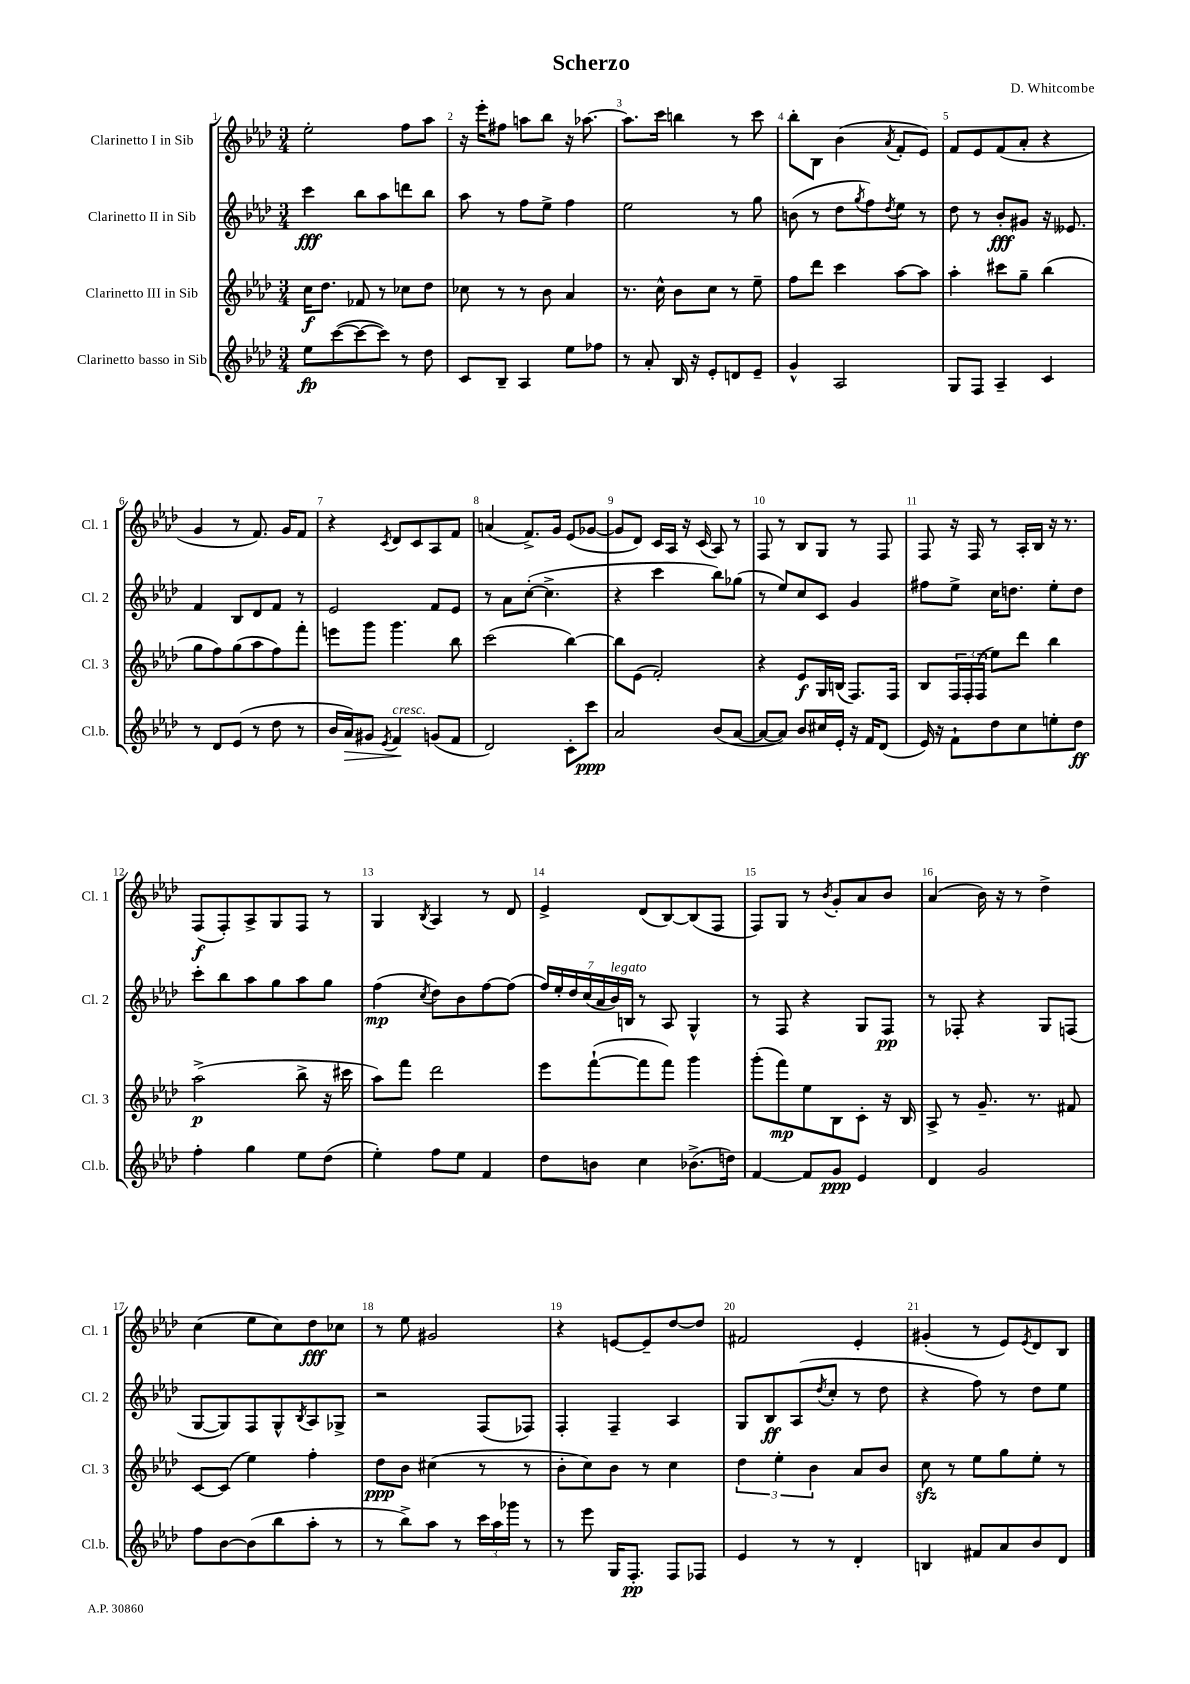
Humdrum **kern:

**kern	**dynam	**kern	**dynam	**kern	**dynam	**kern	**dynam
*part4	*part4	*part3	*part3	*part2	*part2	*part1	*part1
*staff4	*staff4	*staff3	*staff3	*staff2	*staff2	*staff1	*staff1
*I"Clarinetto basso in Sib	*	*I"Clarinetto III in Sib	*	*I"Clarinetto II in Sib	*	*I"Clarinetto I in Sib	*
*I'Cl.b.	*	*I'Cl. 3	*	*I'Cl. 2	*	*I'Cl. 1	*
*clefG2	*	*clefG2	*	*clefG2	*	*clefG2	*
*k[b-e-a-d-]	*	*k[b-e-a-d-]	*	*k[b-e-a-d-]	*	*k[b-e-a-d-]	*
*M3/4	*	*M3/4	*	*M3/4	*	*M3/4	*
=1	=1	=1	=1	=1	=1	=1	=1
8ee-\L	fp	16cc\KL	f	4ccc\	fff	2ee-'\	.
.	.	8.dd-\J	.	.	.	.	.
([8ccc\	.	.	.	.	.	.	.
8ccc\_	.	8f-X/	.	8bb-\L	.	.	.
8ccc\J])	.	8r	.	8aa-\	.	.	.
8r	.	8cc-X\L	.	8dddn\	.	8ff\L	.
8dd-\	.	8dd-\J	.	8bb-\J	.	8aa-\J	.
=2	=2	=2	=2	=2	=2	=2	=2
8c/L	.	8cc-X\	.	8aa-\	.	16r	.
.	.	.	.	.	.	16eee-'\KL	.
8B-~/J	.	8r	.	8r	.	8ff#X\J	.
4A-/	.	8r	.	8ff\L	.	8aan\L	.
.	.	8b-\	.	8ee-^\J	.	8bb-\J	.
8ee-\L	.	4a-/	.	4ff\	.	16r	.
.	.	.	.	.	.	[8.aa-X\	.
8ff-X\J	.	.	.	.	.	.	.
=3	=3	=3	=3	=3	=3	=3	=3
8r	.	8.r	.	2ee-\	.	8.aa-\L]	.
8a-'/	.	.	.	.	.	.	.
.	.	16cc^^\	.	.	.	16ccc\Jk	.
16B-/	.	8b-\L	.	.	.	4bbn\	.
16r	.	.	.	.	.	.	.
8e-'/L	.	8cc\J	.	.	.	.	.
8dn/	.	8r	.	8r	.	8r	.
8e-~/J	.	8ee-~\	.	8gg\	.	8ccc\	.
=4	=4	=4	=4	=4	=4	=4	=4
4g^^/	.	8ff\L	.	(8bn\	.	8bb-'\L	.
.	.	8ddd-\J	.	8r	.	8B-\J	.
2A-/	.	4ccc\	.	8dd-\L	.	(4b-\	.
.	.	.	.	8qgg/	.	.	.
.	.	.	.	8ff\)	.	.	.
.	.	.	.	8qdd-/	.	8qa-/	.
.	.	[8aa-\L	.	8ee-\J	.	8f'/L	.
.	.	8aa-\J]	.	8r	.	8e-/J)	.
=5	=5	=5	=5	=5	=5	=5	=5
8G/L	.	4aa-'\	.	8dd-\	.	8f/L	.
8F/J	.	.	.	8r	.	8e-/	.
4A-~/	.	8ccc#X\L	.	8b-'/L	fff	(8f/	.
.	.	8gg~\J	.	8g#X/J	.	8a-'/J	.
4c/	.	(4bb-\	.	16r	.	4r	.
.	.	.	.	8.e--X/	.	.	.
!!LO:LB:g=z
=6	=6	=6	=6	=6	=6	=6	=6
8r	.	8gg\L	.	4f/	.	4g/	.
8d-/L	.	8ff\)	.	.	.	.	.
(8e-/J	.	(8gg\	.	8B-/L	.	8r	.
8r	.	8aa-\	.	8d-/	.	8.f/)	.
8dd-\	.	8ff\)	.	8f/J	.	.	.
.	.	.	.	.	.	16g/KL	.
8r	.	8fff'\J	.	8r	.	8f/J	.
=7	=7	=7	=7	=7	=7	=7	=7
16b-/LL	.	8eeen\L	.	2e-/	.	4r	.
!	!LO:HP:b	!	!	!	!	!	!
16a-/J)	>	.	.	.	.	.	.
8g#X/J	.	8ggg\J	.	.	.	.	.
8qe-/	.	.	.	.	.	8qc/	.
!LO:TX:a:i:t=cresc.	!	!	!	!	!	!	!
4f/	.	4.ggg\	.	.	.	8d-/L	.
.	.	.	.	.	.	8c/	.
(8gn/L	]	.	.	8f/L	.	8A-/	.
8f/J	.	8bb-\	.	8e-/J	.	8f/J	.
=8	=8	=8	=8	=8	=8	=8	=8
2d-/)	.	(2ccc\	.	8r	.	(4an/	.
.	.	.	.	8a-\L	.	.	.
.	.	.	.	([8cc'\J	.	8.f^/L)	.
.	.	.	.	4.cc^\]	.	.	.
.	.	.	.	.	.	16g/Jk	.
8c'\L	.	[4bb-\)	.	.	.	(8e-/L	.
8ccc\J	ppp	.	.	.	.	[8g-X/J	.
=9	=9	=9	=9	=9	=9	=9	=9
2a-/	.	8bb-\L]	.	4r	.	8g-/L]	.
.	.	(8e-\J	.	.	.	8d-/J)	.
.	.	2f'/)	.	4ccc\	.	16c/LL	.
.	.	.	.	.	.	16A-/JJ	.
.	.	.	.	.	.	16r	.
.	.	.	.	.	.	(16c/	.
(8b-/L	.	.	.	8bb-\L)	.	8A-/)	.
[8a-/J	.	.	.	(8gg-X\J	.	8r	.
=10	=10	=10	=10	=10	=10	=10	=10
8a-/L_	.	4r	.	8r	.	8F/	.
8a-/J])	.	.	.	8ee-/L)	.	8r	.
8b-/L	.	8e-/L	f	8cc/	.	8B-/L	.
16cc#X/L	.	16G/L	.	8c/J	.	8G/J	.
16e-'/JJ	.	(16Bn/JJ	.	.	.	.	.
16r	.	8.F/L)	.	4g/	.	8r	.
16f/KL	.	.	.	.	.	.	.
(8d-/J	.	.	.	.	.	8F/	.
.	.	16F/Jk	.	.	.	.	.
=11	=11	=11	=11	=11	=11	=11	=11
16e-/)	.	8B-/L	.	8ff#X\L	.	8F/	.
16r	.	.	.	.	.	.	.
8f`\L	.	24F/L	.	8ee-^\J	.	16r	.
.	.	24F'/	.	.	.	.	.
.	.	.	.	.	.	16F/	.
.	.	(24F/JJ	.	.	.	.	.
8dd-\	.	8ee-\L)	.	16cc\KL	.	8r	.
.	.	.	.	8.ddn\J	.	.	.
8cc\	.	8ddd-\J	.	.	.	16A-'/LL	.
.	.	.	.	.	.	16B-/JJ	.
8een'\	.	4bb-\	.	8ee-'\L	.	16r	.
.	.	.	.	.	.	8.r	.
8dd-\J	ff	.	.	8dd\J	.	.	.
!!LO:LB:g=z
=12	=12	=12	=12	=12	=12	=12	=12
4ff'\	.	(2aa-^\	p	8ccc'\L	.	(8F/L	f
.	.	.	.	8bb-\	.	8F'/)	.
4gg\	.	.	.	8aa-\	.	8A-^/	.
.	.	.	.	8gg\	.	8G/	.
8ee-\L	.	8bb-^\	.	8aa-\	.	8F/J	.
(8dd-\J	.	16r	.	8gg\J	.	8r	.
.	.	16ccc#X\	.	.	.	.	.
=13	=13	=13	=13	=13	=13	=13	=13
4ee-'\)	.	8aa-\L)	.	(4ff\	mp	4G/	.
.	.	8fff\J	.	.	.	.	.
.	.	.	.	8qcc/	.	8qB-/	.
8ff\L	.	2ddd-\	.	8dd-\L)	.	4A-/	.
8ee-\J	.	.	.	8b-\	.	.	.
4f/	.	.	.	[8ff\	.	8r	.
.	.	.	.	(8ff\J]	.	8d-/	.
=14	=14	=14	=14	=14	=14	=14	=14
8dd-\L	.	8eee-\L	.	28ff/LL)	.	4e-^/	.
.	.	.	.	28ee-'/	.	.	.
.	.	.	.	28dd-/	.	.	.
.	.	.	.	(28cc/	.	.	.
8bn\J	.	([8fff`\	.	.	.	.	.
.	.	.	.	28a-/	.	.	.
!	!	!	!	!LO:TX:a:i:t=legato	!	!	!
.	.	.	.	28b-/)	.	.	.
.	.	.	.	28Bn/JJ	.	.	.
4cc\	.	8fff\]	.	8r	.	(8d-/L	.
.	.	8fff\J)	.	8A-/	.	[8B-/)	.
(8.b-X^\L	.	4ggg\	.	4G^^/	.	(8B-/]	.
.	.	.	.	.	.	8F/J	.
16ddn\Jk)	.	.	.	.	.	.	.
=15	=15	=15	=15	=15	=15	=15	=15
[4f/	.	(8ggg'\L	.	8r	.	8F/L)	.
.	.	8fff\)	mp	8F/	.	8G/J	.
8f/L]	.	8ee-\	.	4r	.	8r	.
.	.	.	.	.	.	8qb-/	.
8g/J	ppp	8B-\	.	.	.	8g'/L	.
4e-/	.	8c'\J	.	8G/L	.	8a-/	.
.	.	16r	.	8F/J	pp	8b-/J	.
.	.	16B-/	.	.	.	.	.
=16	=16	=16	=16	=16	=16	=16	=16
4d-/	.	8A-^/	.	8r	.	(4a-/	.
.	.	8r	.	8F-X'/	.	.	.
2g/	.	8.g~/	.	4r	.	16b-\)	.
.	.	.	.	.	.	16r	.
.	.	.	.	.	.	8r	.
.	.	8.r	.	.	.	.	.
.	.	.	.	8G/L	.	4dd-^\	.
.	.	8f#X/	.	(8Fn/J	.	.	.
!!LO:LB:g=z
=17	=17	=17	=17	=17	=17	=17	=17
8ff\L	.	[8c/L	.	[8G/L	.	(4cc\	.
[8b-\	.	(8c/J]	.	8G/])	.	.	.
(8b-\]	.	4ee-\)	.	8F/	.	8ee-\L	.
8bb-\	.	.	.	8G^^/	.	8cc\)	.
.	.	.	.	8qB-/	.	.	.
8aa-'\J	.	4ff'\	.	8A-/	.	8dd-\	fff
8r	.	.	.	8G-X^/J	.	8cc-X\J	.
=18	=18	=18	=18	=18	=18	=18	=18
8r	.	8dd-\L	ppp	2r	.	8r	.
8bb-^\L)	.	8b-\J	.	.	.	8ee-\	.
8aa-\J	.	(4cc#X\	.	.	.	2g#X/	.
8r	.	.	.	.	.	.	.
24ccc\LL	.	8r	.	(8F/L	.	.	.
24aa-\	.	.	.	.	.	.	.
24ggg-X\JJ	.	.	.	.	.	.	.
8r	.	8r	.	8F-X/J)	.	.	.
=19	=19	=19	=19	=19	=19	=19	=19
8r	.	8b-'\L	.	4F'/	.	4r	.
8eee-\	.	8cc\)	.	.	.	.	.
16G/KL	.	8b-\J	.	4F~/	.	[8en/L	.
8.F'/J	pp	.	.	.	.	.	.
.	.	8r	.	.	.	8e~/]	.
8F/L	.	4cc\	.	4A-/	.	[8dd-/	.
8F-X/J	.	.	.	.	.	8dd-/J]	.
=20	=20	=20	=20	=20	=20	=20	=20
4e-/	.	6dd-\	.	8G/L	.	2f#X/	.
.	.	.	.	8B-/	ff	.	.
.	.	6ee-'\	.	.	.	.	.
8r	.	.	.	(8A-/	.	.	.
.	.	6b-\	.	.	.	.	.
.	.	.	.	8qdd-/	.	.	.
8r	.	.	.	8cc'/J	.	.	.
4d-'/	.	8a-/L	.	8r	.	4e-'/	.
.	.	8b-/J	.	8dd-\	.	.	.
=21	=21	=21	=21	=21	=21	=21	=21
4Bn/	.	8cczz\	.	4r	.	(4g#X'/	.
.	.	8r	.	.	.	.	.
8f#X/L	.	8ee-\L	.	8ff\)	.	8r	.
8a-/	.	8gg\	.	8r	.	8e-/L)	.
.	.	.	.	.	.	8qe-/	.
8b-/	.	8ee-'\J	.	8dd-\L	.	8d-/	.
8d-/J	.	8r	.	8ee-\J	.	8B-/J	.
==	==	==	==	==	==	==	==
*-	*-	*-	*-	*-	*-	*-	*-
